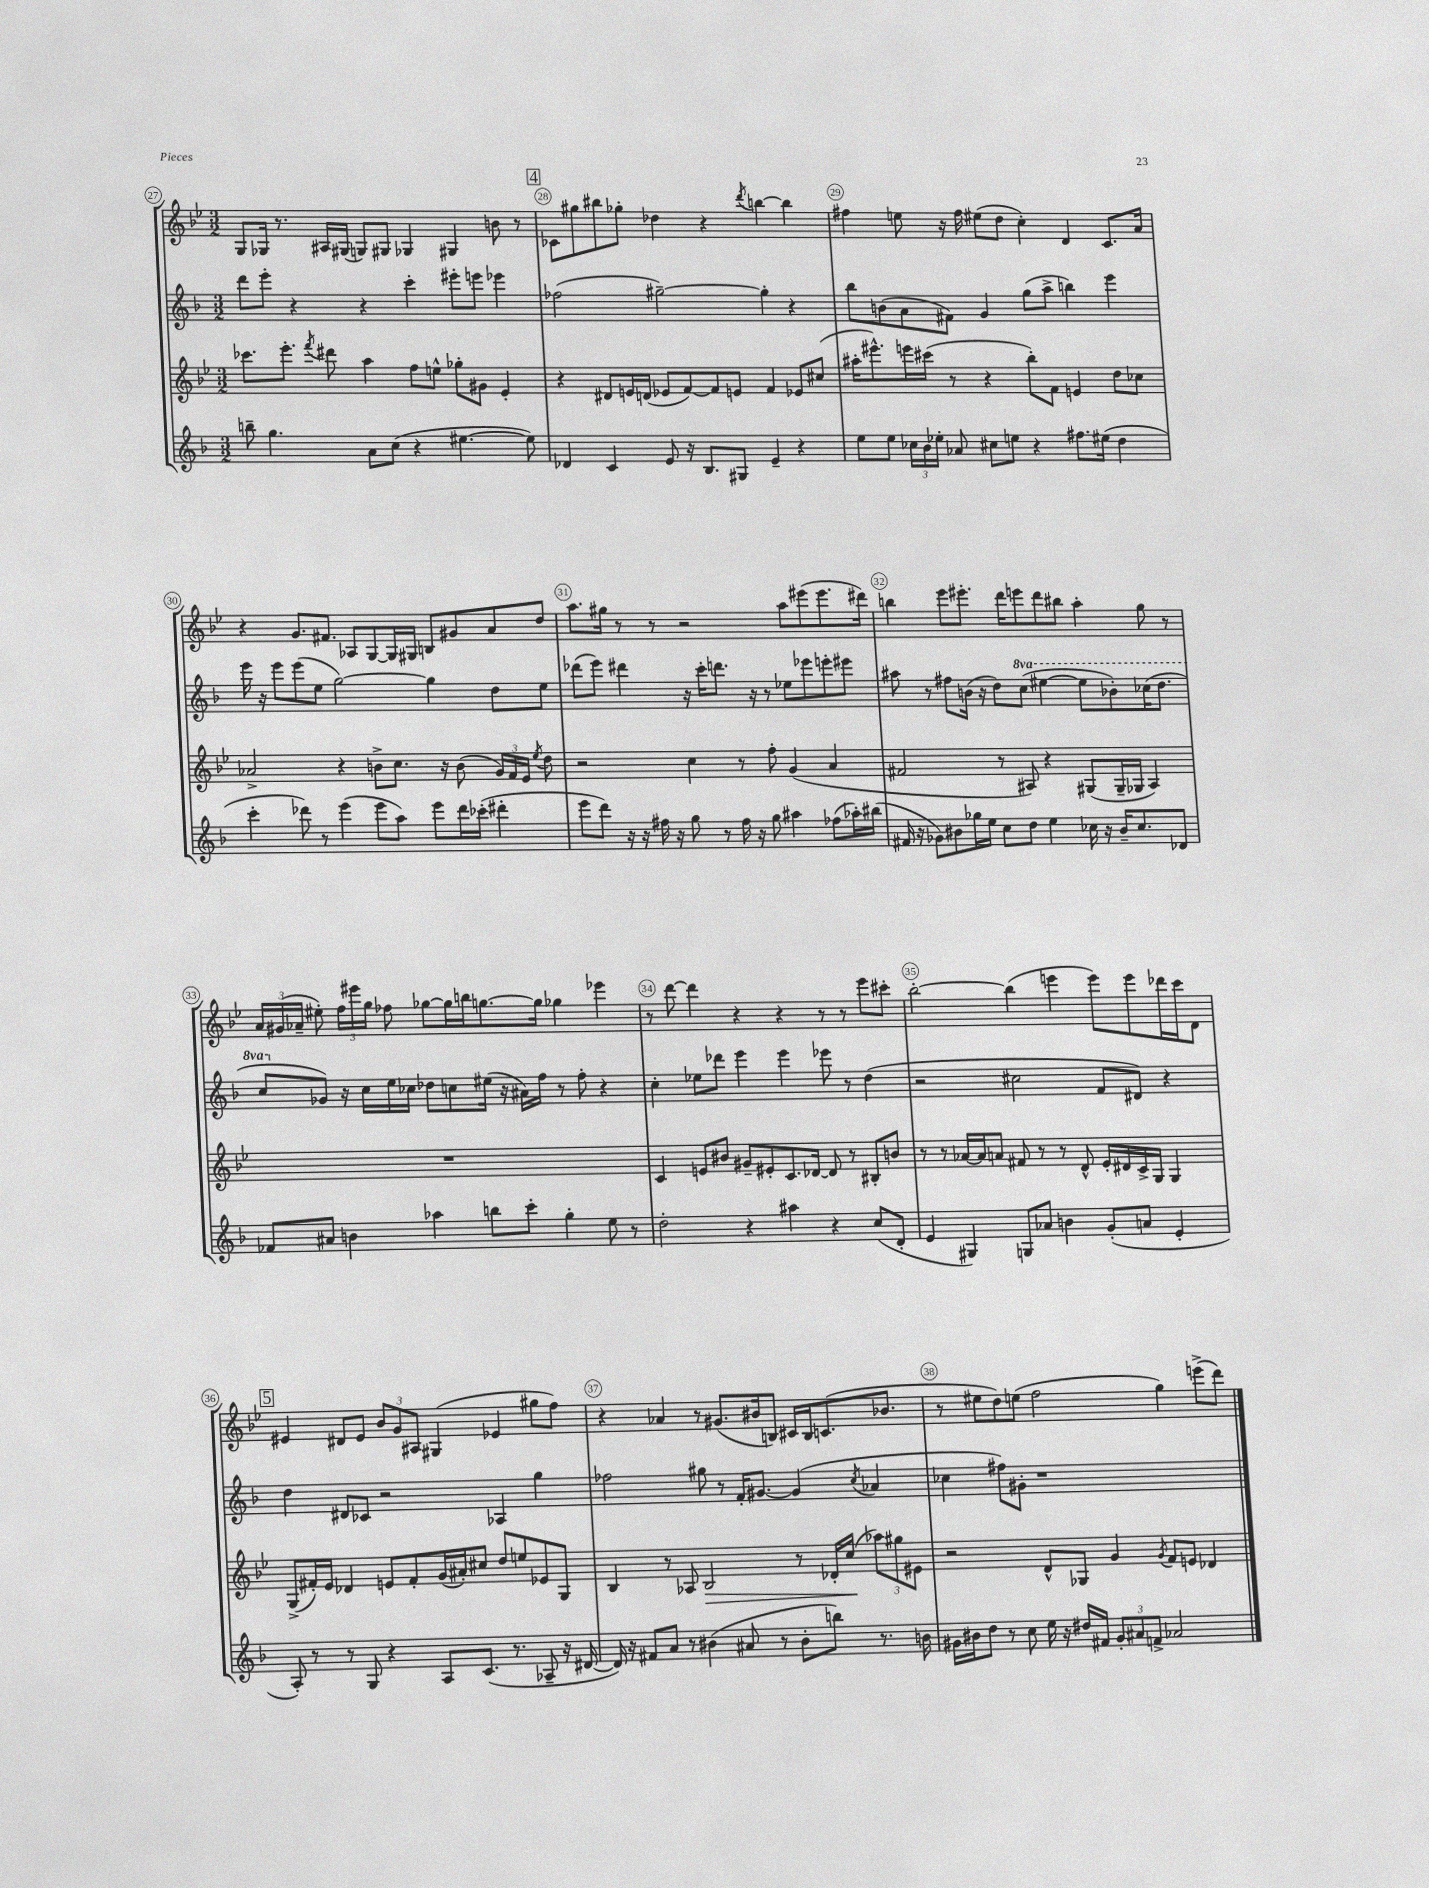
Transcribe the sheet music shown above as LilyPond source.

<<
\new StaffGroup <<
\new Staff = "s0" {
    \clef treble \key bes \major \numericTimeSignature \time 3/2
    \autoBeamOff g8[ ges16] r8. ais16[ gis16]( g8[) gis8] ges4 gis4 b'8 r8 |
    \mark \markup { \box "4" } ces'8[ gis''8 bis''8 ges''8]-. des''4 r4 \acciaccatura { d'''8 } b''4~ b''4 |
    fis''4 e''8 r16 fis''16 eis''8[( d''8] c''4-.) d'4 c'8.[ a'16] |
    r4 g'8.[ fis'8.] aes8[ g8~ g16 gis16] b8[ gis'8 a'8 d''8] |
    a''8.[ gis''16] r8 r8 r2 a''8[ eis'''8( eis'''8. dis'''16]) |
    b''4 ees'''8[ eis'''8.]-. d'''16[ e'''8 d'''8 bis''8] a''4-. g''8 r8 |
    \tuplet 3/2 { a'16[ gis'16( aes'16]-- } eis''8-.) \tuplet 3/2 { f''16[ eis'''16 g''16] } fes''8 ges''8[~ ges''16 b''16 g''8.~ g''16] ges''4 ees'''4 |
    r8 d'''8~ d'''4 r4 r4 r8 r8 ees'''8[ cis'''8]-. |
    bes''2~-. bes''4( e'''4 e'''8[) e'''8 des'''16 c'''16 d'8] |
    \mark \markup { \box "5" } eis'4 dis'8[ eis'8] \tuplet 3/2 { bes'8[ g'8 ais8] } gis4( ees'4 gis''8[ f''8]) |
    r4 aes'4 r8 gis'8.[( bis'16 b8]) cis'16[ b16 c'8.( bes'8.] |
    r8 eis''8[ d''8) e''8]( f''2 g''4) e'''8[->( d'''8]) \bar "|." |
}
\new Staff = "s1" {
    \clef treble \key f \major \numericTimeSignature \time 3/2 \set Staff.ottavationMarkups = #ottavation-simple-ordinals
    \autoBeamOff d'''8[ e'''8]-. r4 r4 c'''4-. eis'''8[-. e'''8] ees'''4 |
    \mark \markup { \box "4" } fes''2( gis''2~--) gis''4-. r4 |
    bes''8[ b'8( a'8 fis'8]) g'4 g''8[( a''8]-> b''4) e'''4 |
    e'''16 r16 e'''8[ e'''8( e''8] g''2~) g''4 d''8[ e''8] |
    des'''8[( e'''8]) dis'''4 r16 c'''16[-. d'''8.] r16 r8 ees''8[ ees'''8 e'''8-. eis'''8] |
    ais''8 r8 fis''8[ b'16]( r16 d''8[) \ottava #1 c'''8]( eis'''4~ eis'''8[ bes''!8-.) ces'''16( d'''8.] |
    c'''8[ \ottava #0 ges'8]) r16 c''16[ e''16 ces''16] des''8[ c''8 eis''16]( r16 ais'16[) f''16] r8 f''8-. r4 |
    c''4-. ees''8[ des'''8] e'''4 e'''4 ees'''8 r8 d''4( |
    r2 cis''2 f'8[ dis'8]) r4 |
    \mark \markup { \box "5" } d''4 dis'8[ ces'8] r2 aes4 g''4 |
    fes''2 gis''8 r8 f'16[-. gis'8.]~ gis'4( \acciaccatura { c''8 } aes'4 |
    ces''4 fis''8[) gis'8]-. r1 \bar "|." |
}
\new Staff = "s2" {
    \clef treble \key bes \major \numericTimeSignature \time 3/2
    \autoBeamOff ces'''8.[ ees'''8.]-. \acciaccatura { f'''8 } dis'''8 a''4 f''8[ e''8]-^ ges''8[-. gis'8] ees'4-. |
    \mark \markup { \box "4" } r4 dis'8[ e'16 d'16]( ees'8[ f'8~) f'8 e'8] f'4 ees'8[ cis''8]( |
    ais''16[-. eis'''8.-^) e'''16 cis'''16]( r8 r4 bes''8[-.) f'8] e'4 d''8[ ces''8] |
    aes'2-> r4 b'8[-> c''8.] r16 b'8( \tuplet 3/2 { g'16[) f'16 ees'16] } \acciaccatura { ees''8 } d''8 |
    r2 c''4 r8 f''8-. g'4( a'4 |
    fis'2 r8 ais8) r4 gis8[( gis16-- ges16] ais4) |
    R1. |
    c'4 e'8[ bis'8] gis'8[-- eis'8-. c'8. des'16]~ des'8 r8 bis8[-. b'8] |
    r8 r8 aes'16[~ aes'16 a'8] fis'8 r8 r8 d'8-^ ees'16[-. dis'16 c'16-> g16] g4 |
    \mark \markup { \box "5" } g8[->( fis'16-.) ees'16] des'4 e'8[ fis'8-. g'16( ais'16-.) cis''8] d''8[ e''8 ees'8 g8] |
    bes4 r8 aes8 bes2\> r8 des'16[-. c''16]\!( \tuplet 3/2 { aes''8[) gis''8 eis'8] } |
    r2 d'8[-^ ges8] g'4 \acciaccatura { g'8 } f'8[ e'8] des'4 \bar "|." |
}
\new Staff = "s3" {
    \clef treble \key f \major \numericTimeSignature \time 3/2
    \autoBeamOff b''8-- g''4. a'8[ c''8]( r4 eis''4.~ eis''8) |
    \mark \markup { \box "4" } des'4 c'4 e'8 r16 bes8.[ gis8] e'4-- r4 |
    e''8[ e''8] \tuplet 3/2 { ces''16[ bes'16 ees''16]-. } aes'8 cis''8[ e''8] r4 fis''8.[ eis''16]( d''4 |
    c'''4-. des'''8) r8 e'''4( e'''8[ a''8]) e'''8[ des'''16 ces'''16]-.( dis'''4-. |
    e'''8[ d'''8]) r16 r16 fis''16 r16 g''8 r8 fis''16 r16 g''8 ais''4 fes''8[( aes''16-.) bis''16]( |
    fis'16 r16 ges'8[) bis'8 ges''16 e''16] c''8[ d''8] e''4 ces''16 r16 bis'16[-- ces''8. des'8] |
    fes'8[ ais'8] b'4 aes''4 b''8[ c'''8]-. g''4-. e''8 r8 |
    d''2-. r4 ais''4 r4 c''8[( d'8]-. |
    e'4 gis4) g8[ aes'8] b'4 g'8[-.( a'8] e'4-. |
    \mark \markup { \box "5" } a8-.) r8 r8 g8 r4 a8[ c'8.]( r8. aes8-- r16 dis'16~ |
    dis'16) r16 fis'8[ a'8] r8 bis'4( ais'8 r8 bis'8[-. b''8]) r8. b'16 |
    gis'16[ bis'16 d''8] r8 c''8 e''16 r16 dis''16[ fis'16] \tuplet 3/2 { gis'8[-. ais'8 f'8]-> } aes'2 \bar "|." |
}
>>
>>
\layout { \context { \Score currentBarNumber = #27 \override BarNumber.break-visibility = ##(#f #t #t) barNumberVisibility = #all-bar-numbers-visible \override BarNumber.stencil = #(make-stencil-circler 0.1 0.3 ly:text-interface::print) } }
